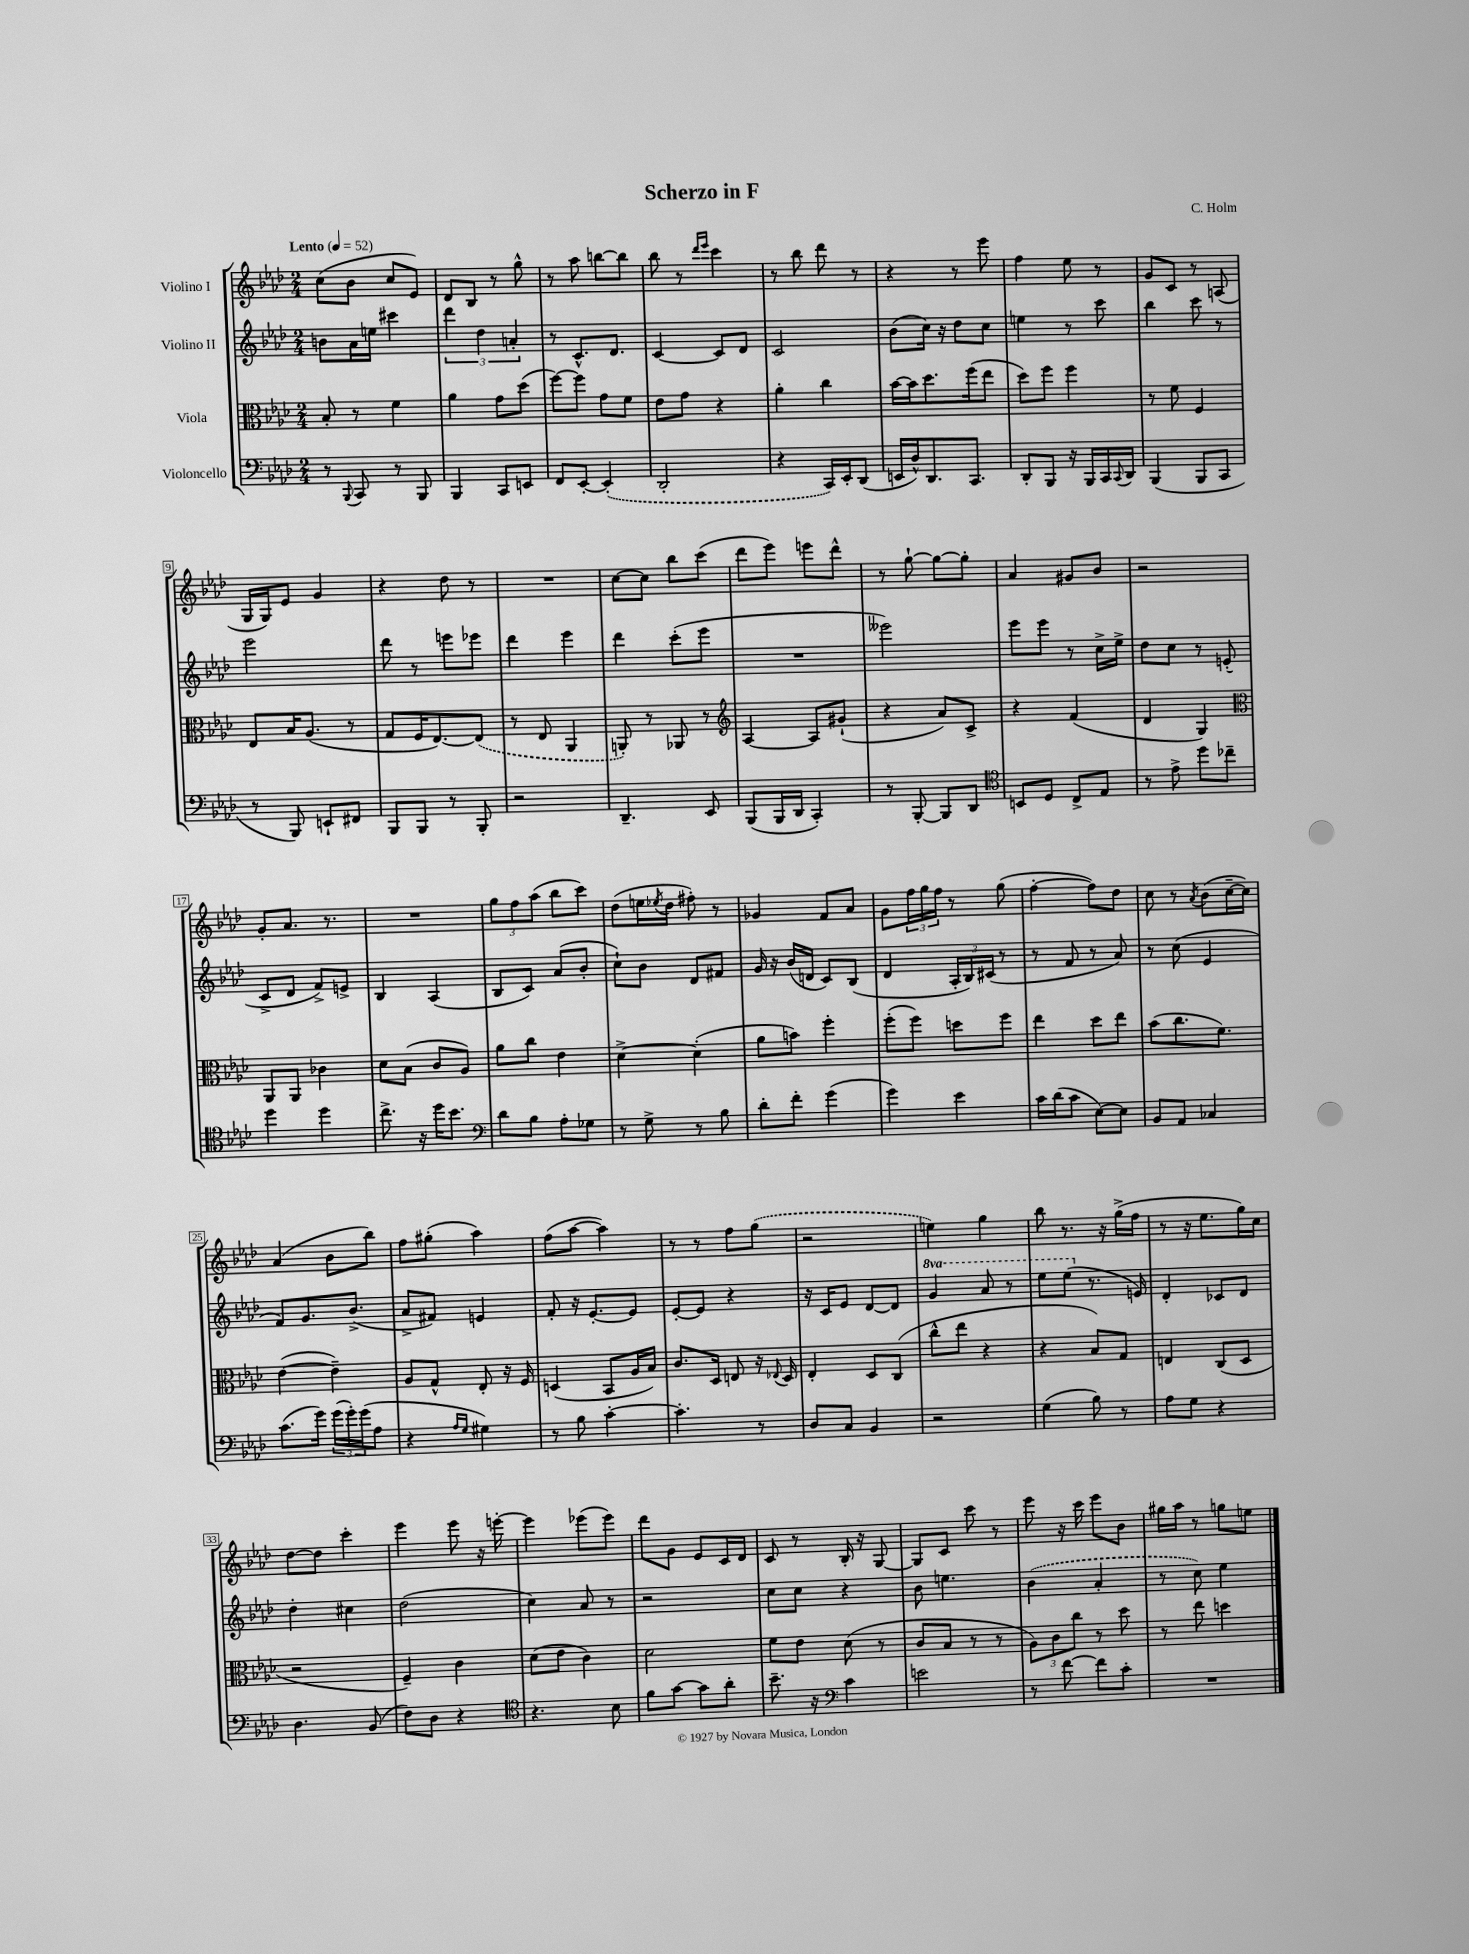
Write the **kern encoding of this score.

**kern	**kern	**kern	**kern
*staff4	*staff3	*staff2	*staff1
*clefF4	*clefC3	*clefG2	*clefG2
*k[b-e-a-d-]	*k[b-e-a-d-]	*k[b-e-a-d-]	*k[b-e-a-d-]
*M2/4	*M2/4	*M2/4	*M2/4
*MM52	*MM52	*MM52	*MM52
8r	8B-'	8b	(8cc
8qqBBB-	.	.	.
8CC	8r	16a-	8b-
.	.	16ee	.
8r	4f	4ccc#	8cc
8BBB-	.	.	8e-)
=	=	=	=
4BBB-	4a-	6ddd-	8d-
.	.	.	8B-
.	.	6dd-	.
8CC	8g	.	8r
.	.	6a'	.
8EE	(8dd-	.	8gg^^
=	=	=	=
8FF	[8ff)	8r	8r
[8EE-'	8ff]	8.c^^	8aa-
(4EE-']	8g	.	[8bb
.	.	8.d-	.
.	8f	.	8bb]
=	=	=	=
2DD-'	8e-	[4c	8bb-
.	8g	.	8r
.	.	.	16qqddd-
.	.	.	16qqeee-
.	4r	8c]	4ccc
.	.	8d-	.
=	=	=	=
4r	4a-'	2c	8r
.	.	.	8bb-
16CC)	4cc	.	8ddd-
16EE-'	.	.	.
(8DD-	.	.	8r
=	=	=	=
16EE	[16b-	(8b-	4r
16D-^^)	16b-]	.	.
8.DD-	8.dd-	16cc)	.
.	.	16r	.
.	.	8dd-	8r
8.CC	(16ff	.	.
.	8ee-	8cc	8eee-
=	=	=	=
8DD-'	8dd-)	4ee	4ff
8BBB-	8ff	.	.
16r	4ff	8r	8ee-
16BBB-	.	.	.
16CC	.	8ccc	8r
8qqCC	.	.	.
16DD-	.	.	.
=	=	=	=
(4BBB-	8r	4bb-	8g
.	8f	.	8c
8BBB-	4F	8ccc	8r
8CC	.	8r	(8A
=	=	=	=
8r	8E-	2eee-	16G
.	.	.	16G)
8BBB-)	16B-	.	8e-
.	(8.A-	.	.
8EE`	.	.	4g
8FF#	8r	.	.
=	=	=	=
8BBB-	8G	8ddd-	4r
8BBB-	16F	8r	.
.	[8.E-)	.	.
8r	.	8eee	8dd-
8BBB-'	(8E-]	8eee-	8r
=	=	=	=
2r	8r	4ddd-	2r
.	8E-	.	.
.	4AA-	4eee-	.
=	=	=	=
4.DD-~	8AA')	4ddd-	[8cc
.	8r	.	8cc]
.	8AA-	(8ccc'	8bb-
8EE-	8r	8eee-	(8ccc
=	=	=	=
*	*clefG2	*	*
(8BBB-	[4A-	2r	8ddd-
16BBB-	.	.	8eee-)
16DD-	.	.	.
4CC')	8A-]	.	8eee
.	(8g#`	.	8ddd-^^
=	=	=	=
8r	4r	2eee--)	8r
[8BBB-'	.	.	[8gg`
8BBB-]	8a-)	.	8gg_
8DD-	8c^	.	8gg']
=	=	=	=
*clefC4	*	*	*
8BB	4r	8eee-	4a-
8D-	.	8eee-	.
8C^	(4f	8r	8g#
8E-	.	16cc^	8b-
.	.	16ee-^	.
=	=	=	=
8r	4d-	8dd-	2r
8e-^	.	8cc	.
8dd-	4G)	8r	.
8cc-~	.	(8e'	.
=	=	=	=
*	*clefC3	*	*
4dd-	8AA-	8c^	8g'
.	8AA-	8d-	8.a-
4dd-	4c-	8f^)	.
.	.	.	8.r
.	.	8e^	.
=	=	=	=
8.cc^	8d-	4B-	2r
.	(8B-	.	.
16r	.	.	.
16dd-	8c	(4A-	.
8.b-	.	.	.
.	8A-)	.	.
=	=	=	=
*clefF4	*	*	*
8d-	8a-	8B-	12gg
.	.	.	12ff
8B-	8cc	8c)	.
.	.	.	(12aa-
8A-'	4e-	(8a-	8bb-
8G-	.	8b-'	8ccc)
=	=	=	=
8r	[4d-^	8cc`)	(8dd-
8G^	.	8b-	16ee
.	.	.	8qee-
.	.	.	16dd-
8r	(4d-']	8d-	8ff#')
8B-	.	8f#	8r
=	=	=	=
8d-'	8a-	16g	4g-
.	.	16r	.
8f'	8b)	(16b-	.
.	.	16d	.
(4g	4ff'	8c)	8f
.	.	(8B-	8a-
=	=	=	=
4g)	(8ff'	4d-	8g
.	8ff)	.	24ff
.	.	.	24gg
.	.	.	24ff
4e-	8dd	24A-'	8r
.	.	24B-)	.
.	.	(24c#	.
.	8ff	8r	(8gg
=	=	=	=
16c	4ee-	8r	[4ff'
(16d-	.	.	.
8c	.	8f	.
[8E-)	8dd-	8r	8ff])
8E-]	8ee-	8a-)	8dd-
=	=	=	=
8BB-	(8b-	8r	8cc
8AA-	8.cc	(8cc	8r
.	.	.	8qa-
4C-	.	4e-	(8b-
.	8.f)	.	.
.	.	.	[16cc~
.	.	.	16cc])
=	=	=	=
(8.c	([4e-	8f)	(4a-
.	.	8.g	.
16g)	.	.	.
(24g	4e-~])	.	8b-
24g')	.	.	.
.	.	(8.b-^	.
(24g	.	.	.
8A-	.	.	8bb-)
=	=	=	=
4r	8A-	8a-^	8ff
.	8G^^	8f#)	(8gg#'
16qqA-	.	.	.
16qqG	.	.	.
4G#)	8E-'	4e	4aa-)
.	16r	.	.
.	16F	.	.
=	=	=	=
8r	(4D	8f'	(8ff
8B-	.	16r	[8aa-
.	.	[8.e-'	.
[4c'	8BB-	.	4aa-])
.	16A-	8e-]	.
.	16B-)	.	.
=	=	=	=
4.c']	8.c	[8e-'	8r
.	.	8e-]	8r
.	16D-	.	.
.	8E	4r	8ff
8r	16r	.	(8gg
.	8qqE-	.	.
.	16D-	.	.
=	=	=	=
8D-	4E-'	16r	2r
.	.	16c	.
8C	.	8e-	.
4BB-	8D-	[8d-	.
.	(8C	8d-]	.
=	=	=	=
2r	8cc^^	4gg	4ee)
.	8ee-	.	.
.	4r	8aa-	4gg
.	.	8r	.
=	=	=	=
(4G	4r	8eee-	8bb-
.	.	(8eee-	8.r
8B-)	8B-)	8.r	.
.	.	.	16r
8r	8G	.	(16gg^
.	.	16e)	16ff
=	=	=	=
8A-	4E	4d-'	8r
8G	.	.	16r
.	.	.	8.ee-
4r	(8C	8c-	.
.	8D-	8d-	16gg)
.	.	.	16cc
=	=	=	=
4.D-	2r	4dd-'	[8dd-
.	.	.	8dd-]
.	.	4cc#	4ccc'
(8BB-	.	.	.
=	=	=	=
8F)	4F~)	(2dd-	4eee-
8D-	.	.	.
4r	4c	.	8eee-
.	.	.	16r
.	.	.	[16eee'
=	=	=	=
*clefC4	*	*	*
4.r	(8d-	4cc)	4eee]
.	8e-	.	.
.	4c)	8a-	(8eee-
8B-	.	8r	8eee-)
=	=	=	=
8f	2d-	2r	8ddd-
[8g	.	.	8g
8g]	.	.	8e-
8a-'	.	.	16c
.	.	.	16d-
=	=	=	=
8.b-~	8f	8cc	8c
.	8e-	8cc	8r
16r	.	.	.
*clefF4	*	*	*
4c	(8d-	4r	16B-'
.	.	.	16r
.	8r	.	[8G
=	=	=	=
2e	8c	8b-	8G]
.	8B-	4.ee	8c
.	8r	.	8ccc
.	8r	.	8r
=	=	=	=
8r	12A-)	(4b-	8eee-
.	12c	.	.
[8f	.	.	16r
.	12cc	.	.
.	.	.	16ccc
8f]	8r	4a-'	8eee-
8c'	8dd-	.	8b-
=	=	=	=
2r	8r	8r	16gg#
.	.	.	16aa-
.	8ee-	8cc)	8r
.	4dd	4ee-	8gg
.	.	.	8ee
==	==	==	==
*-	*-	*-	*-
